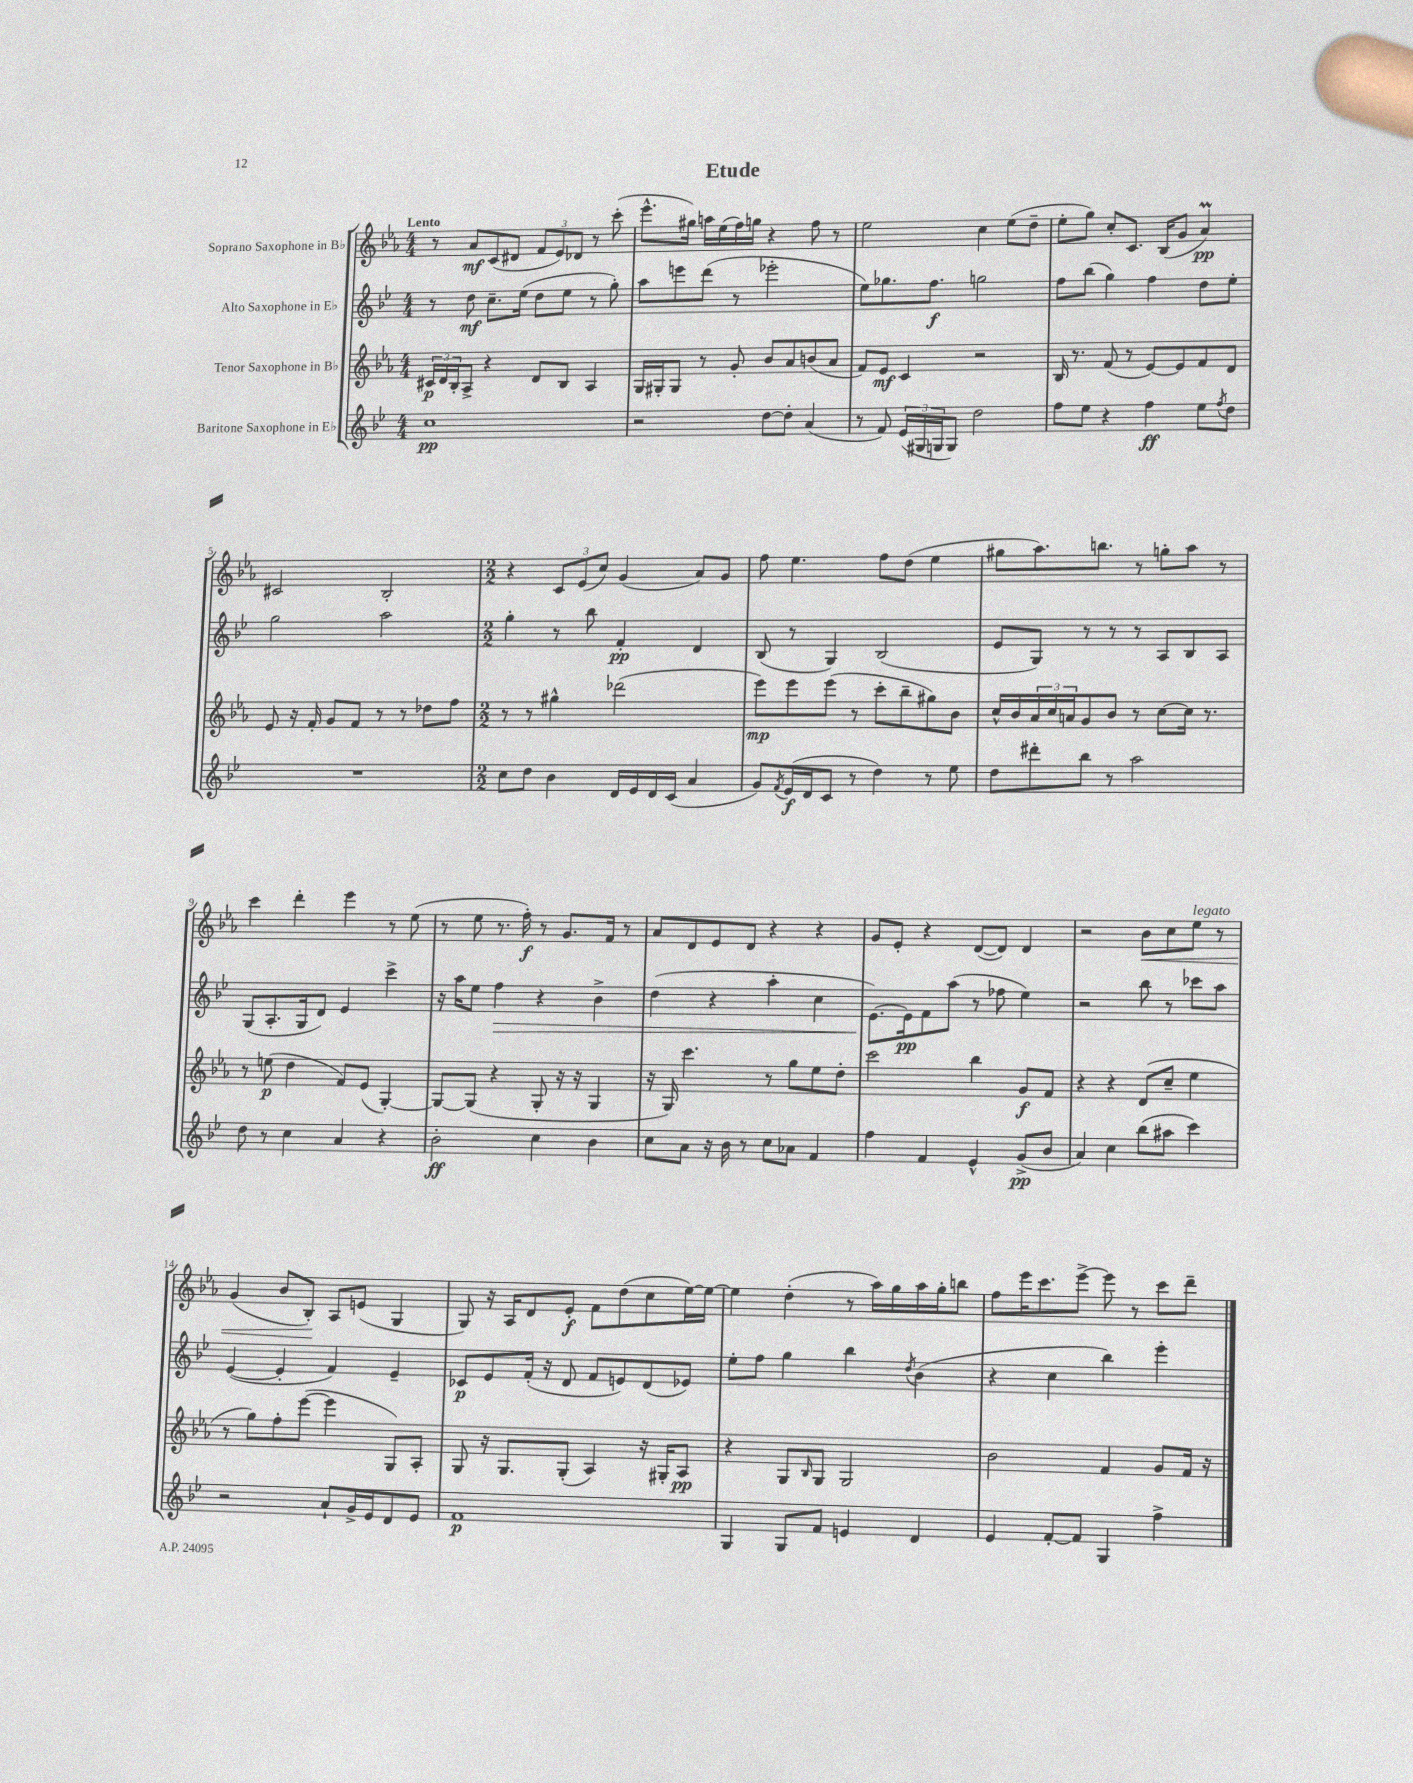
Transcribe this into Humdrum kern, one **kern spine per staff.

**kern	**dynam	**kern	**dynam	**kern	**dynam	**kern	**dynam
*part4	*part4	*part3	*part3	*part2	*part2	*part1	*part1
*staff4	*staff4	*staff3	*staff3	*staff2	*staff2	*staff1	*staff1
*I"Baritone Saxophone in E♭	*	*I"Tenor Saxophone in B♭	*	*I"Alto Saxophone in E♭	*	*I"Soprano Saxophone in B♭	*
*clefG2	*	*clefG2	*	*clefG2	*	*clefG2	*
*k[b-e-]	*	*k[b-e-a-]	*	*k[b-e-]	*	*k[b-e-a-]	*
*M4/4	*	*M4/4	*	*M4/4	*	*M4/4	*
=1	=1	=1	=1	=1	=1	=1	=1
!	!	!	!	!	!	!LO:TX:a:B:t=Lento	!
1cc	pp	24c#X/LL	p	8r	.	8r	.
.	.	24d/	.	.	.	.	.
.	.	24B-'/J	.	.	.	.	.
.	.	8A-^/J	.	8dd\	mf	8a-/L	mf
.	.	4r	.	8.cc~\L	.	(8c/	.
.	.	.	.	.	.	8d#X/J	.
.	.	.	.	(16ee-\Jk	.	.	.
.	.	8d/L	.	8dd\L	.	12f/L	.
.	.	.	.	.	.	12e-/)	.
.	.	8B-/J	.	8ee-\J	.	.	.
.	.	.	.	.	.	12d-X/J	.
.	.	4A-/	.	8r	.	8r	.
.	.	.	.	8gg'\)	.	(8ccc'\	.
=2	=2	=2	=2	=2	=2	=2	=2
2r	.	16G/LL	.	8aa\L	.	8.eee-^^\L	.
.	.	16G#X'/J	.	.	.	.	.
.	.	8G#/J	.	8eeen\	.	.	.
.	.	.	.	.	.	16gg#X\Jk)	.
.	.	8r	.	(8ddd\J	.	16aan\LL	.
.	.	.	.	.	.	(16ee-\	.
.	.	8g'/	.	8r	.	16ff\)	.
.	.	.	.	.	.	16ggn\JJ	.
[8dd\L	.	8b-/L	.	2eee-X'\	.	4r	.
8dd'\J]	.	8a-/	.	.	.	.	.
(4a/	.	(8bn/	.	.	.	8ff\	.
.	.	8a-/J	.	.	.	8r	.
=3	=3	=3	=3	=3	=3	=3	=3
8r	.	8f/L)	.	8ee-\L)	.	2ee-\	.
8f/)	.	8e-/J	mf	8.gg-X\	.	.	.
(24e-/LL	.	4c/	.	.	.	.	.
24G#X/	.	.	.	.	.	.	.
.	.	.	.	8.ff\J	f	.	.
24Gn/J	.	.	.	.	.	.	.
8G/J)	.	.	.	.	.	.	.
2dd\	.	2r	.	2ggn\	.	4cc\	.
.	.	.	.	.	.	(8ee-\L	.
.	.	.	.	.	.	8dd~\J	.
=4	=4	=4	=4	=4	=4	=4	=4
8ff\L	.	16B-/	.	8ff\L	.	8ee-'\L	.
.	.	8.r	.	.	.	.	.
8ee-\J	.	.	.	(8bb-\J	.	8gg\J)	.
4r	.	(8f/	.	4gg\)	.	8cc'/L	.
.	.	8r	.	.	.	8.c/J	.
4ff\	ff	[8e-/L)	.	4ff\	.	.	.
.	.	.	.	.	.	(16B-/KL	.
.	.	8e-/]	.	.	.	8g/J	.
8ee-\L	.	8f/	.	8dd\L	.	4a-M/)	pp
8qff/	.	.	.	.	.	.	.
8dd\J	.	8d/J	.	8ee-'\J	.	.	.
!!LO:LB:g=z
=5	=5	=5	=5	=5	=5	=5	=5
1r	.	8e-/	.	2gg\	.	2c#X/	.
.	.	16r	.	.	.	.	.
.	.	16f'/	.	.	.	.	.
.	.	8g/L	.	.	.	.	.
.	.	8f/J	.	.	.	.	.
.	.	8r	.	2aa\	.	2B-'/	.
.	.	8r	.	.	.	.	.
.	.	8dd-X\L	.	.	.	.	.
.	.	8ff\J	.	.	.	.	.
=6	=6	=6	=6	=6	=6	=6	=6
*M2/2	*	*M2/2	*	*M2/2	*	*M2/2	*
8cc\L	.	8r	.	4gg'\	.	4r	.
8dd\J	.	8r	.	.	.	.	.
4b-\	.	4gg#X^^\	.	8r	.	12c/L	.
.	.	.	.	.	.	(12e-/	.
.	.	.	.	8bb-\	.	.	.
.	.	.	.	.	.	12cc/J)	.
16d/LL	.	(2ddd-X\	.	4f'/	pp	(4g/	.
16e-/	.	.	.	.	.	.	.
16d/	.	.	.	.	.	.	.
(16c/JJ	.	.	.	.	.	.	.
4a/	.	.	.	4d/	.	8a-/L)	.
.	.	.	.	.	.	8g/J	.
=7	=7	=7	=7	=7	=7	=7	=7
8g/L)	.	8eee-\L)	mp	(8B-/	.	8ff\	.
8qf/	.	.	.	.	.	.	.
(16e-/L	f	8eee-\	.	8r	.	4.ee-\	.
16d/J	.	.	.	.	.	.	.
8c/J	.	(8eee-\J	.	4G/)	.	.	.
8r	.	8r	.	.	.	.	.
4dd\)	.	8ccc'\L	.	(2B-/	.	8ff\L	.
.	.	8bb-~\	.	.	.	(8dd\J	.
8r	.	8gg#X\)	.	.	.	4ee-\	.
8ee-\	.	8b-\J	.	.	.	.	.
=8	=8	=8	=8	=8	=8	=8	=8
8dd\L	.	16cc^^/LL	.	8e-/L	.	8gg#X\L	.
.	.	16b-/	.	.	.	.	.
8ddd#X'\	.	24a-/	.	8G/J)	.	8.aa-\)	.
.	.	24cc/	.	.	.	.	.
.	.	24an/J	.	.	.	.	.
8bb-\J	.	8g/	.	8r	.	.	.
.	.	.	.	.	.	8.bbn\J	.
8r	.	8b-/J	.	8r	.	.	.
2aa\	.	8r	.	8r	.	8r	.
.	.	[8cc\L	.	8A/L	.	8ggn'\L	.
.	.	16cc\Jk]	.	8B-/	.	8aa-\J	.
.	.	8.r	.	.	.	.	.
.	.	.	.	8A/J	.	8r	.
!!LO:LB:g=z
=9	=9	=9	=9	=9	=9	=9	=9
8dd\	.	8r	.	(8G/L	.	4ccc\	.
8r	.	(8een\	p	8.A'/	.	.	.
4cc\	.	4dd\	.	.	.	4ddd'\	.
.	.	.	.	16G/k	.	.	.
.	.	.	.	8d/J)	.	.	.
4a/	.	8f/L)	.	4e-/	.	4eee-\	.
.	.	(8e-/J	.	.	.	.	.
4r	.	[4G'/)	.	4ccc^\	.	8r	.
.	.	.	.	.	.	(8ee-\	.
=10	=10	=10	=10	=10	=10	=10	=10
2b-'\	ff	8G/L_	.	16r	.	8r	.
.	.	.	.	16aa\KL	.	.	.
.	.	(8G/J]	.	8ee-\J	.	8ee-\	.
!	!	!	!	!	!LO:HP:b	!	!
.	.	4r	.	4ff\	>	8.r	.
.	.	.	.	.	.	16ff'\)	f
4cc\	.	8G'/	.	4r	.	8r	.
.	.	16r	.	.	.	8.g/L	.
.	.	16r	.	.	.	.	.
4b-\	.	4G/	.	4b-^\	.	.	.
.	.	.	.	.	.	16f/Jk	.
.	.	.	.	.	.	8r	.
=11	=11	=11	=11	=11	=11	=11	=11
8cc\L	.	16r	.	(4dd\	.	8a-/L	.
.	.	16G/)	.	.	.	.	.
8a\J	.	4.ccc\	.	.	.	8d/	.
16r	.	.	.	4r	.	8e-/	.
16b-\	.	.	.	.	.	.	.
8r	.	.	.	.	.	8d/J	.
8cc\L	.	8r	.	4aa'\	.	4r	.
8a-X\J	.	8gg\L	.	.	.	.	.
4f/	.	8ee-\	.	4cc\	.	4r	.
.	.	8dd'\J	.	.	.	.	.
=12	=12	=12	=12	=12	=12	=12	=12
4ff\	.	2ccc\	.	[8.e-\L)	.	8g/L	.
.	.	.	.	.	.	8e-'/J	.
.	.	.	.	16e-\k]	] pp	.	.
4f/	.	.	.	8f\	.	4r	.
.	.	.	.	(8aa\J	.	.	.
4e-^^/	.	4bb-\	.	8r	.	([8d/L	.
.	.	.	.	8ff-X\	.	8d/J])	.
(8g^/L	pp	8g/L	f	4ee-\)	.	4d/	.
8b-/J	.	8f/J	.	.	.	.	.
=13	=13	=13	=13	=13	=13	=13	=13
4a/)	.	4r	.	2r	.	2r	.
4cc\	.	4r	.	.	.	.	.
!	!	!	!	!	!	!	!LO:HP:b
(8bb-\L	.	(8d/L	.	8bb-\	.	8b-\L	<
8aa#X\J	.	8cc~/J	.	8r	.	8cc\	.
!	!	!	!	!	!	!LO:TX:a:i:t=legato	!
4ccc\)	.	4ee-\	.	8ccc-X\L	.	8ee-\J	.
.	.	.	.	8aa\J	.	8r	.
!!LO:LB:g=z
=14	=14	=14	=14	=14	=14	=14	=14
2r	.	8r	.	([4e-/	.	(4g/	.
.	.	8gg\L)	.	.	.	.	.
.	.	8ff'\	.	4e-'/]	.	8b-/L	.
.	.	([8eee-\J	.	.	.	8B-'/J)	.
8a`/L	.	4eee-\]	.	4f/)	.	8A-/L	[
16g^/L	.	.	.	.	.	(8en/J	.
16e-/J	.	.	.	.	.	.	.
8d/	.	8G/L)	.	4e-~/	.	4G/	.
8e-/J	.	8A-'/J	.	.	.	.	.
=15	=15	=15	=15	=15	=15	=15	=15
1f	p	8G/	.	8c-X/L	p	8G/)	.
.	.	16r	.	8e-/	.	16r	.
.	.	8.G/L	.	.	.	16A-/KL	.
.	.	.	.	(16f'/Jk	.	8d/	.
.	.	.	.	16r	.	.	.
.	.	(8G'/J	.	8d/	.	8e-'/J	f
.	.	4A-/)	.	8f/L	.	8f\L	.
.	.	.	.	8en/)	.	(8dd\	.
.	.	16r	.	(8d/	.	8cc\	.
.	.	16G#X'/KL	.	.	.	.	.
.	.	8A-/J	pp	8e-X/J)	.	[16ee-\L)	.
.	.	.	.	.	.	16ee-\JJ_	.
=16	=16	=16	=16	=16	=16	=16	=16
4G/	.	4r	.	8ee-'\L	.	4ee-\]	.
.	.	.	.	8ff\J	.	.	.
8G/L	.	8G/L	.	4gg\	.	(4dd'\	.
.	.	16qqB-/	.	.	.	.	.
8f/J	.	8G/J	.	.	.	.	.
4en/	.	2G/	.	4bb-\	.	8r	.
.	.	.	.	.	.	16aa-\LL)	.
.	.	.	.	.	.	16gg\	.
.	.	.	.	8qdd/	.	.	.
4d/	.	.	.	(4b-\	.	16aa-\	.
.	.	.	.	.	.	16gg'\J	.
.	.	.	.	.	.	8bbn\J	.
=17	=17	=17	=17	=17	=17	=17	=17
4e-/	.	2b-\	.	4r	.	8ff\L	.
.	.	.	.	.	.	16eee-\K	.
.	.	.	.	.	.	8.ccc\	.
[8f'/L	.	.	.	4cc\	.	.	.
8f/J]	.	.	.	.	.	[8eee-^\J	.
4G/	.	4f/	.	4bb-\)	.	8eee-\]	.
.	.	.	.	.	.	8r	.
4ff^\	.	8g/L	.	4eee-'\	.	8ccc\L	.
.	.	16f/Jk	.	.	.	8ddd~\J	.
.	.	16r	.	.	.	.	.
==	==	==	==	==	==	==	==
*-	*-	*-	*-	*-	*-	*-	*-
